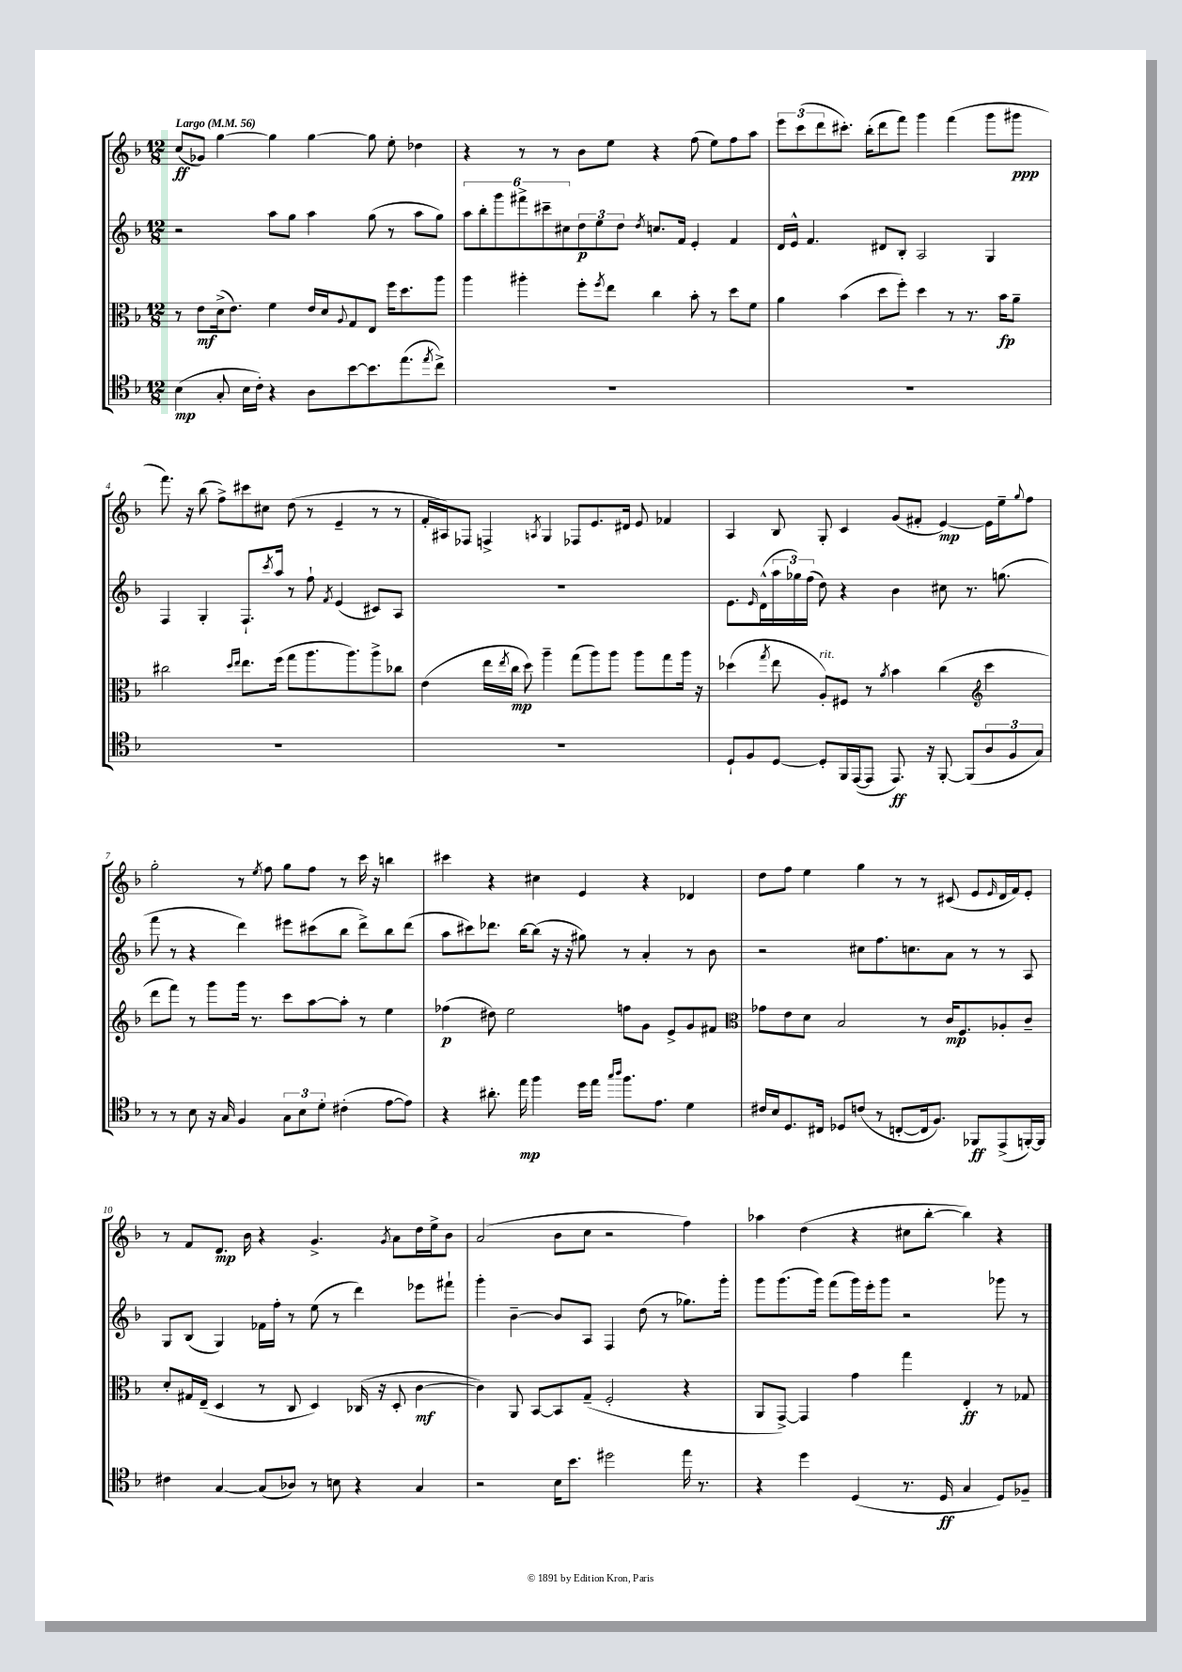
<<
\new StaffGroup <<
\new Staff = "s0" {
    \clef treble \key f \major \numericTimeSignature \time 12/8 \tempo "Largo" 4 = 56
    c''8\ff( ges'8) g''4~ g''4 g''4~ g''8 e''8-. des''4 |
    r4 r8 r8 bes'8 e''8 r4 f''8( e''8) f''8 a''8 |
    \tuplet 3/2 { e'''8 c'''8( d'''8 } cis'''8.-.) bes''16-.( d'''8 f'''8) g'''4 f'''4( g'''8 gis'''8\ppp |
    f'''8.) r16 bes''8( f''8->) cis'''8 cis''8 d''8( r8 e'4-- r8 r8 |
    f'16-. ais16) fes8 f4-> \acciaccatura { a8 } g4 fes8 e'8. dis'16 e'8 fes'4 |
    a4 bes8 g8-. c'4 g'8( fis'8-. e'4~\mp) e'16 e''16-- \appoggiatura { g''8 } f''8 |
    g''2-. r8 \acciaccatura { e''8 } f''8 g''8 f''8 r8 c'''16 r16 b''4 |
    cis'''4 r4 cis''4 e'4 r4 des'4 |
    d''8 f''8 e''4 g''4 r8 r8 cis'8( e'8 \grace { e'16 } d'16 f'16) e'8-. |
    r8 f'8 d'8.\mp bes'16 r4 g'4.-> \acciaccatura { g'8 } a'8 d''16 e''16-> bes'8 |
    a'2( bes'8 c''8 r2 f''4) |
    aes''4 d''4( r4 cis''8 bes''8~-. bes''4) r4 \bar "|." |
}
\new Staff = "s1" {
    \clef treble \key f \major \numericTimeSignature \time 12/8
    r2 a''8 g''8 a''4 g''8( r8 a''8 g''8) |
    \tuplet 6/4 { a''8 bes''8-. g'''8 fis'''8-> cis'''8-- cis''8 } \tuplet 3/2 { d''8\p e''8 d''8 } \acciaccatura { d''8 } c''8. f'16 e'4-. f'4 |
    d'16 e'16-^ f'4. dis'8 bes8-. a2 g4 |
    f4 g4-. f8.-! \acciaccatura { c'''8 } a''16 r8 f''8-! \acciaccatura { f'8 } e'4( cis'8) a8 |
    R1. |
    e'8. \grace { e'16 } d'16-^( \tuplet 3/2 { a''16 ges''16) f''16( } d''8) r4 bes'4 cis''8 r8. g''8.( |
    f'''8 r8 r4 d'''4) eis'''8 cis'''8( bes''8 d'''8->) bes''8 d'''8( |
    a''8 cis'''8) des'''8. bes''16~ bes''8( r16 r16 gis''8) r8 a'4-. r8 bes'8 |
    r2 cis''8 f''8. c''8. a'8 r8 r8 a8 |
    g8 bes8( g4) fes'16 f''16-. r8 e''8( r8 d'''4) ees'''8 fis'''8-! |
    g'''4-. bes'4~-- bes'8 a8 f4 d''8( r8 ges''8.) g'''16-. |
    g'''8 g'''8.( g'''16) f'''8( g'''16) e'''16-. g'''8 r2 ges'''8 r8 \bar "|." |
}
\new Staff = "s2" {
    \clef alto \key f \major \numericTimeSignature \time 12/8
    r8 e'8\mf d'16->( e'8.) f'4 e'16 d'16 \appoggiatura { a8 } g8 e8 f''16 d''8. a''8 |
    a''4 ais''4-. f''8-. \acciaccatura { f''8 } e''8 c''4 bes'8-. r8 d''8 f'8 |
    a'4 bes'4( d''8 f''8-.) d''4 r8 r8. bes'16\fp a'8-- |
    cis''2 \grace { d''16 e''16 } e''8. f''16( g''8 a''8. a''8.) a''8-> ces''8 |
    e'4( e''16 \acciaccatura { e''8 } c''16\mp d''8) a''4-- g''8( a''8) a''8 a''8 g''8 a''16 r16 |
    des''4( \acciaccatura { g''8 } e''8 a8-.^\markup { \italic "rit." }) fis8 r8 \acciaccatura { a'8 } bes'4 c''4( \clef treble c'''4 |
    d'''8 f'''8) r8 g'''8 g'''16 r8. c'''8 a''8~ a''8-. r8 e''4 |
    fes''4\p( dis''8) e''2 f''8 g'8 e'8-> g'8 fis'8 |
    \clef alto ges'8 e'8 d'8 bes2 r8 c'16\mp f8. aes8-. c'8-- |
    d'8-. gis16 e16--( d4 r8 c8 d4) ces16( r16 d8-. c'4~\mf |
    c'4) a,8 bes,8~ bes,8 g8--( f2-. r4 |
    a,8 g,8~->) g,4 g'4 g''4 e4-.\ff r8 ges8 \bar "|." |
}
\new Staff = "s3" {
    \clef tenor \key f \major \numericTimeSignature \time 12/8
    bes4\mp( g8-. bes16 c'16-.) r4 a8 bes'8~ bes'8. e''8.( \acciaccatura { e''8 } c''8->) |
    R1. |
    R1. |
    R1. |
    R1. |
    d8-! f8 d8~ d8-. f,16 e,16~( e,8 e,8.\ff) r16 f,8~-. f,8( \tuplet 3/2 { a8 f8 g8) } |
    r8 r8 bes8 r16 g16 f4 \tuplet 3/2 { g8 bes8 d'8-. } cis'4-.( e'8~ e'8) |
    r4 ais'8.-. e''16\mp f''4 d''16 e''16 \grace { g''16 a''16 } f''8. e'8. d'4 |
    cis'16 bes16 d8. cis16 des8 c'8( r8 c8~-. c16 f8.) fes,8\ff e,8->( f,16~-.) f,16 |
    cis'4 g4~ g8( aes8) r8 b8 r4 g4 |
    r2 bes16 bes'8. dis''2 e''16 r8. |
    r4 d''4 d4( r8. d16\ff g4 d8) fes8-- \bar "|." |
}
>>
>>
